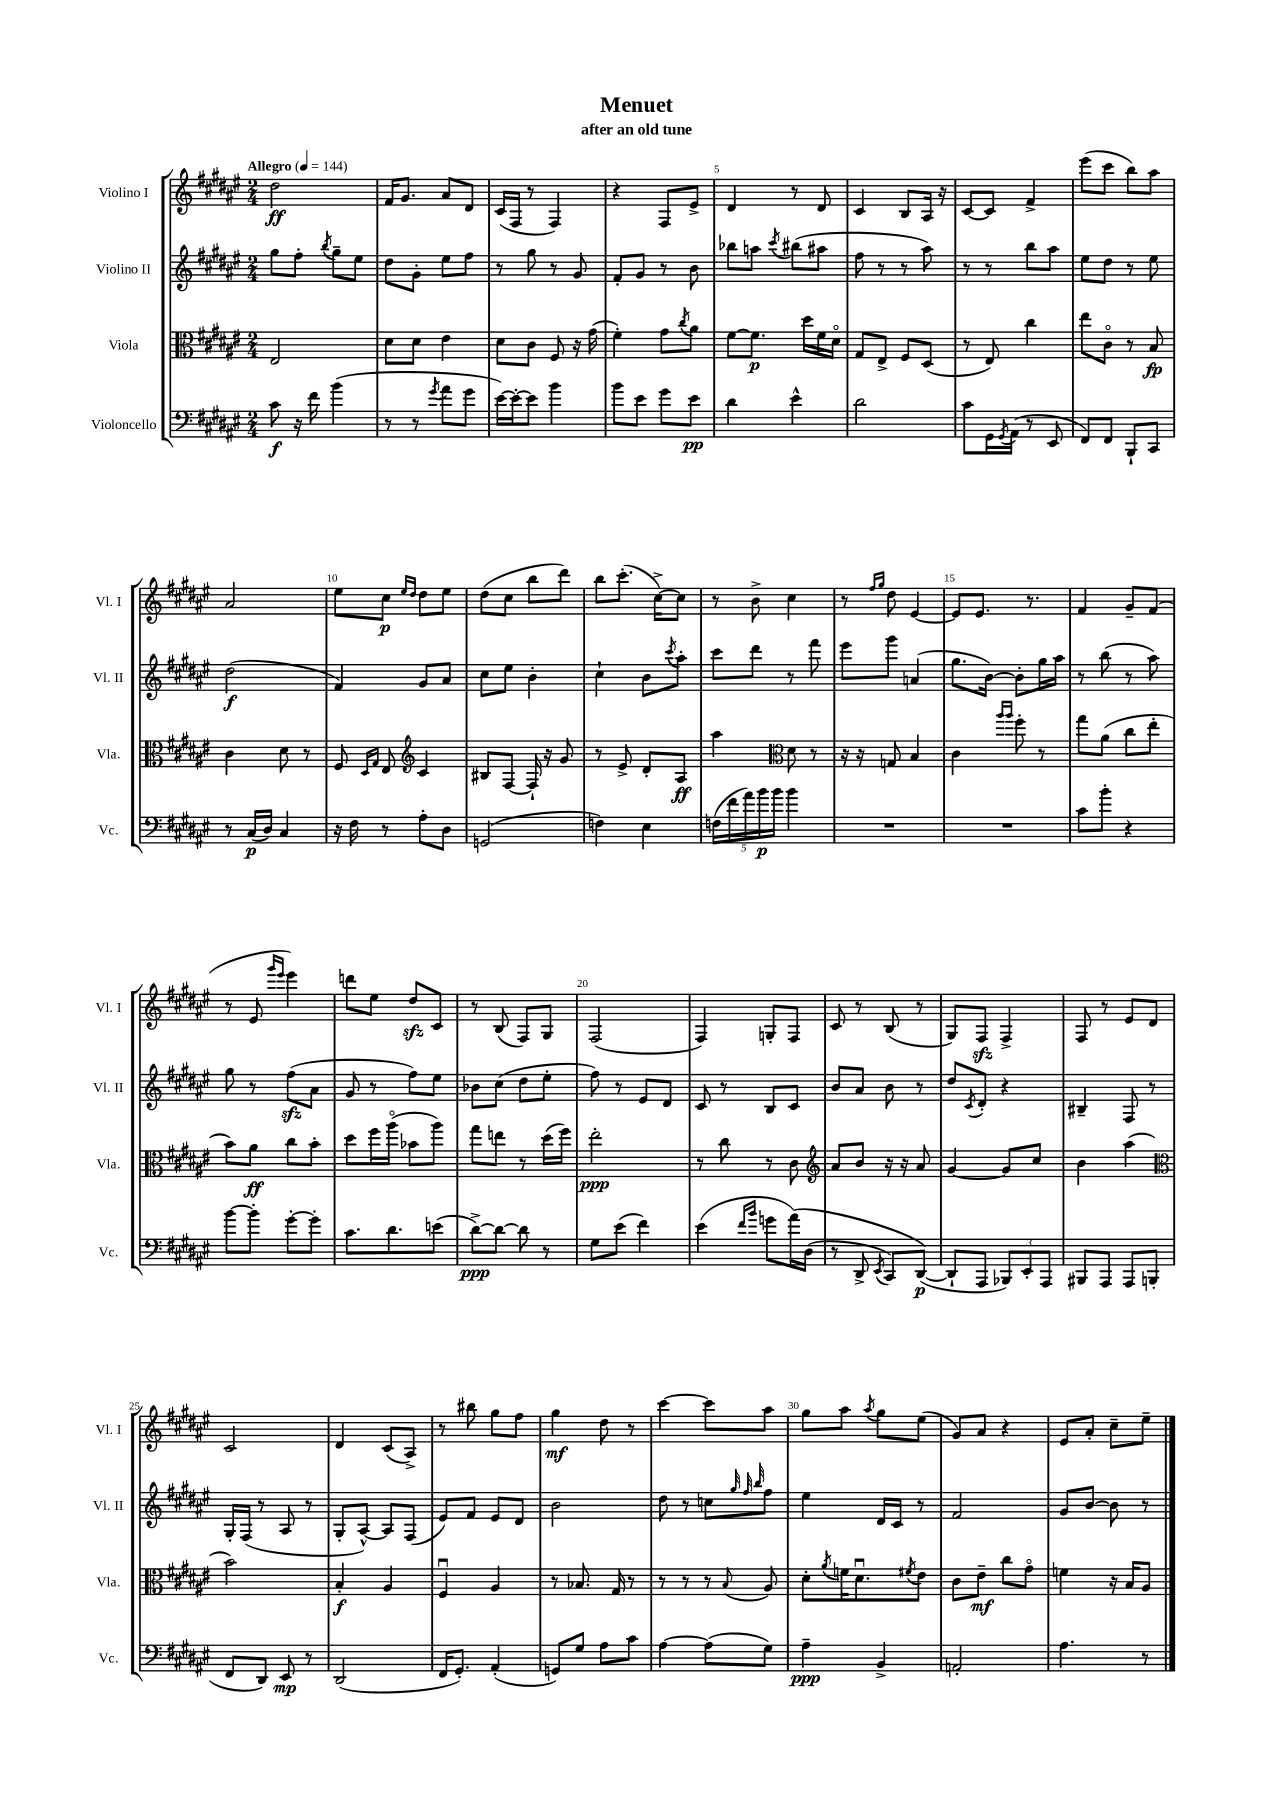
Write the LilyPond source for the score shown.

\header { title = "Menuet" subtitle = "after an old tune" }
<<
\new StaffGroup <<
\new Staff = "s0" \with { instrumentName = "Violino I" shortInstrumentName = "Vl. I" } {
    \clef treble \key fis \major \numericTimeSignature \time 2/4 \tempo "Allegro" 4 = 144
    dis''2\ff |
    fis'16 gis'8. ais'8 dis'8 |
    cis'16( fis16 r8 fis4) |
    r4 fis8 eis'8-> |
    dis'4 r8 dis'8 |
    cis'4 b8 ais16 r16 |
    cis'8~ cis'8 fis'4-> |
    eis'''8( cis'''8 b''8) ais''8 |
    ais'2 |
    eis''8 cis''8\p \grace { eis''16 dis''16 } dis''8 eis''8 |
    dis''8( cis''8 b''8 dis'''8) |
    b''8 cis'''8.-.( cis''16~->) cis''8 |
    r8 b'8-> cis''4 |
    r8 \grace { fis''16 gis''16 } dis''8 eis'4~ |
    eis'8 eis'8. r8. |
    fis'4 gis'8-- fis'8( |
    r8 eis'8 \grace { gis'''16 eis'''16 } eis'''4) |
    d'''8 eis''8 dis''8\sfz cis'8 |
    r8 b8( fis8) gis8 |
    fis2( |
    fis4) g8-. fis8 |
    cis'8 r8 b8( r8 |
    gis8) fis8\sfz fis4-> |
    fis8 r8 eis'8 dis'8 |
    cis'2 |
    dis'4 cis'8( ais8->) |
    r8 bis''8 gis''8 fis''8 |
    gis''4\mf dis''8 r8 |
    cis'''4~ cis'''8 ais''8 |
    gis''8 ais''8 \acciaccatura { ais''8 } gis''8 eis''8( |
    gis'8) ais'8 r4 |
    eis'8 ais'8-. cis''8-- eis''8-- \bar "|." |
}
\new Staff = "s1" \with { instrumentName = "Violino II" shortInstrumentName = "Vl. II" } {
    \clef treble \key fis \major \numericTimeSignature \time 2/4
    gis''8 fis''8-. \acciaccatura { b''8 } gis''8-- eis''8 |
    dis''8 gis'8-. eis''8 fis''8 |
    r8 gis''8 r8 gis'8 |
    fis'8-. gis'8 r8 b'8 |
    bes''8 a''8 \acciaccatura { cis'''8 } bis''8( ais''8 |
    fis''8 r8 r8 ais''8) |
    r8 r8 b''8 ais''8 |
    eis''8 dis''8 r8 eis''8 |
    dis''2\f( |
    fis'4) gis'8 ais'8 |
    cis''8 eis''8 b'4-. |
    cis''4-! b'8 \acciaccatura { cis'''8 } ais''8-. |
    cis'''8 dis'''8 r8 fis'''8 |
    eis'''8 gis'''8 a'4( |
    gis''8. b'16~) b'8-. gis''16 ais''16 |
    r8 b''8( r8 ais''8) |
    gis''8 r8 fis''8\sfz( ais'8 |
    gis'8 r8 fis''8) eis''8 |
    bes'8 cis''8( dis''8 eis''8-. |
    fis''8) r8 eis'8 dis'8 |
    cis'8 r8 b8 cis'8 |
    b'8 ais'8 b'8 r8 |
    dis''8 \acciaccatura { cis'8 } dis'8-. r4 |
    bis4-- fis8 r8 |
    gis16-. fis16( r8 ais8 r8 |
    gis8-. ais8~-^) ais8 fis8( |
    eis'8) fis'8 eis'8 dis'8 |
    b'2 |
    dis''8 r8 c''8 \grace { gis''32 fis''32 b''32 } fis''8 |
    eis''4 dis'16 cis'16 r8 |
    fis'2 |
    gis'8 b'8~ b'8 r8 \bar "|." |
}
\new Staff = "s2" \with { instrumentName = "Viola" shortInstrumentName = "Vla." } {
    \clef alto \key fis \major \numericTimeSignature \time 2/4
    eis2 |
    dis'8 dis'8 eis'4 |
    dis'8 cis'8 fis8 r16 gis'16( |
    fis'4-.) gis'8 \acciaccatura { cis''8 } ais'8 |
    fis'8~ fis'8.\p dis''16 fis'16 dis'16\flageolet |
    gis8 eis8-> fis8 dis8( |
    r8 eis8) cis''4 |
    eis''8 cis'8\flageolet r8 b8\fp |
    cis'4 dis'8 r8 |
    fis8 \grace { dis16 gis16 } eis8 \clef treble cis'4 |
    bis8 fis8~ fis16-! r16 gis'8 |
    r8 eis'8-> dis'8-. ais8\ff |
    ais''4 \clef alto dis'8 r8 |
    r16 r16 g8 b4 |
    cis'4 \grace { ais''16 ais''16 } fis''8-. r8 |
    gis''8 ais'8( cis''8 eis''8-. |
    b'8) ais'8\ff cis''8 b'8-. |
    dis''8 fis''16 ais''16\flageolet( bes'8 ais''8) |
    gis''8 e''8 r8 dis''16( fis''16) |
    eis''2-.\ppp |
    r8 cis''8 r8 cis'8 |
    \clef treble ais'8 b'8 r16 r16 ais'8 |
    gis'4~ gis'8 cis''8 |
    b'4 ais''4( |
    \clef alto b'2) |
    b4-.\f ais4 |
    fis4\downbow ais4 |
    r8 bes8. gis16 r8 |
    r8 r8 r8 \appoggiatura { b8 } ais8 |
    dis'8-. \acciaccatura { ais'8 } f'16 dis'8.\downbow \acciaccatura { fis'8 } eis'8 |
    cis'8 eis'8--\mf cis''8 gis'8\flageolet |
    f'4 r16 b16 ais8 \bar "|." |
}
\new Staff = "s3" \with { instrumentName = "Violoncello" shortInstrumentName = "Vc." } {
    \clef bass \key fis \major \numericTimeSignature \time 2/4
    cis'8\f r16 fis'16 b'4( |
    r8 r8 \acciaccatura { gis'8 } ais'8 gis'8 |
    eis'16~) eis'16~-. eis'8 b'4 |
    b'8 eis'8 gis'8 eis'8\pp |
    dis'4 eis'4-^ |
    dis'2 |
    cis'8 gis,16 \acciaccatura { gis,8 } ais,16( r8 eis,8 |
    fis,8) fis,8 b,,8-! cis,8 |
    r8 cis16\p( dis16) cis4 |
    r16 fis16 r8 ais8-. dis8 |
    g,2( |
    f4) eis4 |
    \tuplet 5/4 { f16( fis'16 ais'16) b'16\p b'16 } b'4 |
    R2 |
    R2 |
    cis'8 b'8-. r4 |
    b'8~ b'8-. gis'8~-. gis'8-. |
    cis'8. dis'8. e'8( |
    dis'8~->\ppp) dis'8~ dis'8 r8 |
    gis8 eis'8( fis'4) |
    eis'4( \grace { fis'16 b'16 } g'8 ais'16)\( dis16( |
    r8 dis,8-> \acciaccatura { eis,8 } cis,8) dis,8~\p(\) |
    dis,8-! ais,,8 \tuplet 3/2 { bes,,8) eis,8-. ais,,8 } |
    bis,,8 ais,,8 ais,,8 b,,8( |
    fis,8 dis,8) eis,8\mp r8 |
    dis,2( |
    fis,16 gis,8.-.) ais,4-.( |
    g,8) gis8 ais8 cis'8 |
    ais4~ ais8( gis8) |
    ais4--\ppp b,4-> |
    a,2-. |
    ais4. r8 \bar "|." |
}
>>
>>
\layout { \context { \Score \override BarNumber.break-visibility = ##(#f #t #t) barNumberVisibility = #(every-nth-bar-number-visible 5) } }
